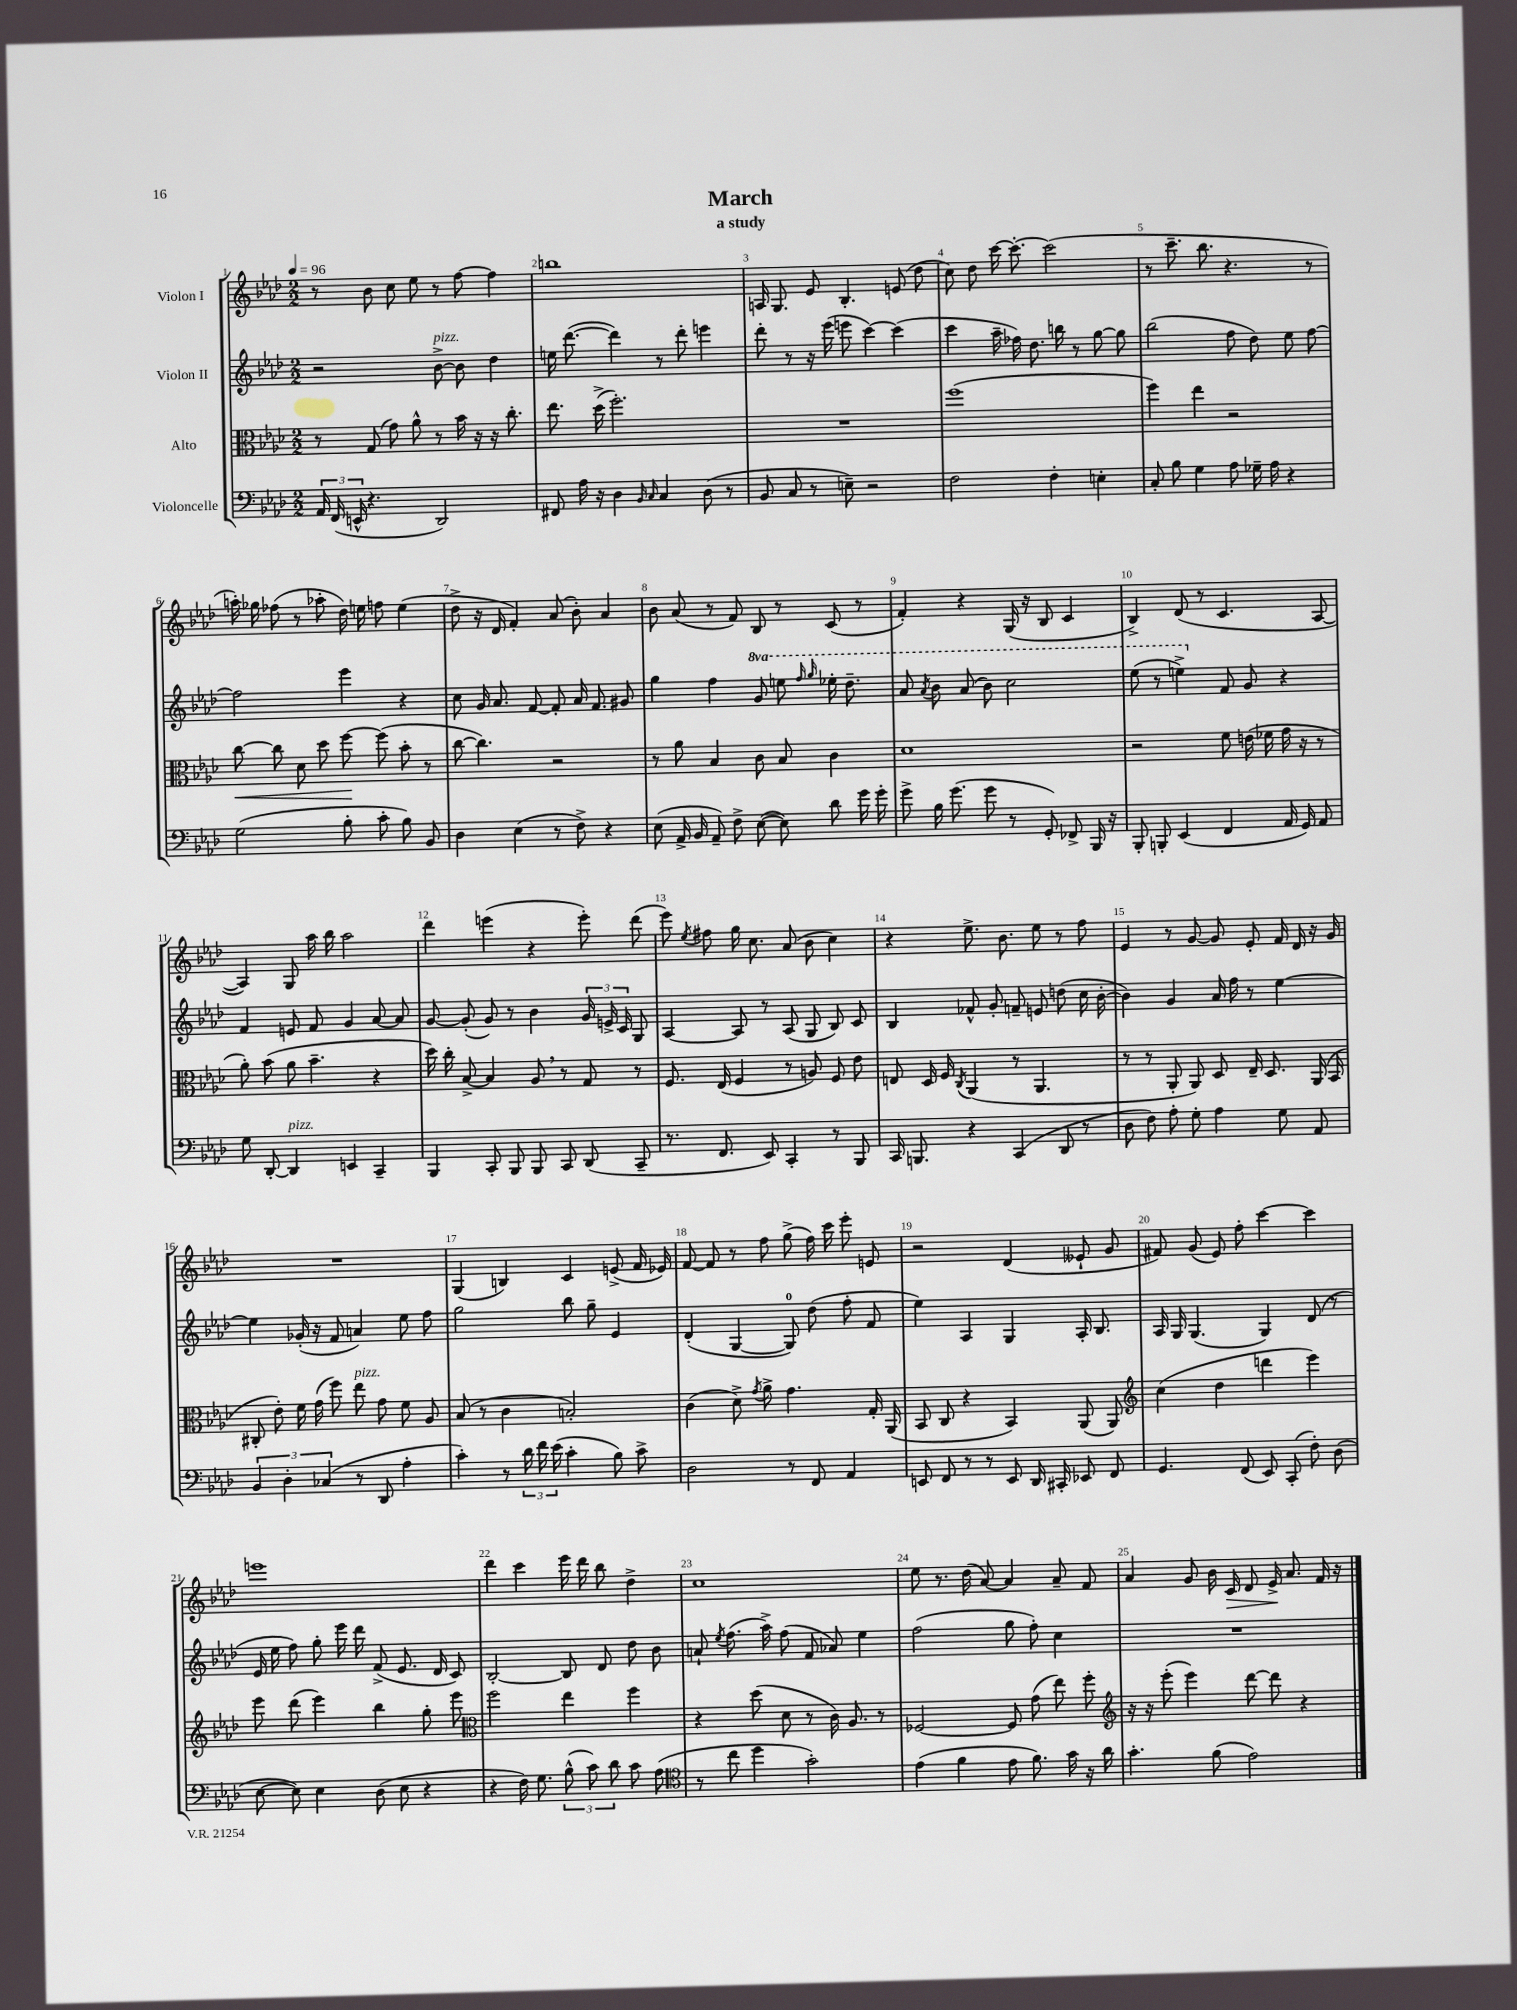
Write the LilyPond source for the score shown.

\header { title = "March" subtitle = "a study" }
<<
\new StaffGroup <<
\new Staff = "s0" \with { instrumentName = "Violon I" } {
    \clef treble \key aes \major \numericTimeSignature \time 2/2 \tempo 4 = 96
    \autoBeamOff r8 bes'8 c''8 ees''8 r8 f''8~ f''4 |
    b''1 |
    a16 g8. ees'8 bes4.-. e'8( des''8 |
    c''8) des''8 c'''16~ c'''8.~-. c'''2( |
    r8 c'''8.-- bes''8. r4. r8 |
    a''16-.) ges''16 fes''8( r8 aes''8-. des''16) e''16 f''8 e''4( |
    des''8-> r16 des'16 f'4-.) aes'8( bes'8-.) aes'4 |
    bes'8 aes'8( r8 f'8) bes8 r8 c'8( r8 |
    f'4-.) r4 g16( r16 bes8 c'4 |
    bes4->) des'8( r8 c'4. aes8~ |
    aes4) g8 aes''16 bes''16 aes''2 |
    des'''4 e'''4( r4 e'''8-.) des'''8( |
    ees'''8) \acciaccatura { ees''8 } fis''8 g''16 c''8. aes'8( bes'8 c''4) |
    r4 ees''8.-> bes'8. ees''8 r8 f''8 |
    ees'4 r8 g'8~ g'8 ees'8-. f'16 des'16 r16 g'16 |
    R1 |
    g4( b4) c'4 e'8->( f'16 ees'16) |
    f'8~ f'8 r8 f''8 g''8->( f''16) c'''16 ees'''8-. e'8 |
    r2 des'4( eeses'8-! g'8 |
    fis'8) g'8( ees'8) f''8-. c'''4~ c'''4 |
    e'''1 |
    des'''4 c'''4 ees'''16 des'''16 bes''8 des''4-> |
    c''1 |
    ees''8 r8. des''16( aes'8~) aes'4 aes'8-- f'8 |
    aes'4 g'8 bes'16 c'16\> des'8 ees'16->\! aes'8. f'16 r16 \bar "|." |
}
\new Staff = "s1" \with { instrumentName = "Violon II" } {
    \clef treble \key aes \major \numericTimeSignature \time 2/2 \set Staff.ottavationMarkups = #ottavation-simple-ordinals
    \autoBeamOff r2 bes'8~->^\markup { \italic "pizz." } bes'8 des''4 |
    e''16 des'''8.~( des'''4) r8 des'''8-. e'''4 |
    des'''8-. r8 r16 ees'''16( e'''8 c'''4~) c'''4( |
    c'''4 aes''16-- fes''16) des''8. b''16 r8 g''8~ g''8 |
    bes''2( f''8 des''8) ees''8 f''8~ |
    f''2 ees'''4 r4 |
    c''8 g'16 aes'8. f'8~ f'8-. aes'16 f'8. gis'8 |
    g''4 f''4 \ottava #1 g''8 e'''8 \grace { f'''16 g'''16 } ees'''16-. des'''8.-- |
    aes''8 \acciaccatura { aes''8 } bes''8 aes''8( bes''8) c'''2 |
    ees'''8( r8 e'''4->) \ottava #0 f'8 g'8 r4 |
    f'4 e'8 f'8 g'4 aes'8~ aes'8 |
    g'8~ g'8-.( g'8) r8 bes'4 \tuplet 3/2 { g'16 e'16-> c'16 } g8 |
    aes4~ aes8 r8 aes8( g8 bes8) c'8 |
    bes4 fes'8-^ g'8-. f'8-- e'8 d''8( c''16 bes'16~-. |
    bes'4) g'4 aes'16 f''16 r8 ees''4~ |
    ees''4 ges'16-.( r16 f'8 a'4) ees''8 f''8 |
    g''2 bes''8 g''8-- ees'4 |
    des'4-.( g4~ g8-0) des''8( f''8-. f'8 |
    ees''4) aes4 g4 aes16-. bes8. |
    aes16 g16 g4.( g4) des'8( r8 |
    ees'16 ees''16 f''8) g''8-. ees'''16 des'''16 f'8->( ees'8. des'16 c'8) |
    bes2~-. bes8 des'8 des''8 bes'8 |
    a'8-! \acciaccatura { ees''8 } f''8.( aes''16->) f''8( f'8 aes'8) ees''4 |
    f''2( g''8 f''8-.) c''4 |
    R1 \bar "|." |
}
\new Staff = "s2" \with { instrumentName = "Alto" } {
    \clef alto \key aes \major \numericTimeSignature \time 2/2
    \autoBeamOff r8 g8( g'8) aes'8-^ r8 bes'16 r16 r16 c''8.-. |
    ees''8. des''16->( f''2.-.) |
    R1 |
    f''1( |
    f''4) ees''4 r2 |
    c''8~\< c''8 des'8 des''8 f''8~\! f''8( bes'8-. r8 |
    c''8~ c''4.) r2 |
    r8 aes'8 bes4 c'8 bes8 c'4 |
    des'1 |
    r2 f'8 e'16( fes'16 g'16 r16 r8 |
    aes'8-.) bes'8( aes'8 bes'4.-- r4 |
    des''16) c''16-. bes8~-> bes4 aes8 \breathe r8 g8 r8 |
    f8. ees16( f4 r8 a8) f8 ees'8 |
    e8 des16 f16 \acciaccatura { c8 } aes,4( r8 aes,4. |
    r8 r8 aes,8-. aes,8) des8 ees16-- des8. aes,16( bes,16 |
    cis8-. ees'8-.) f'16 g'16( f''8) ees''8^\markup { \italic "pizz." } g'8 f'8 aes8 |
    bes8( r8 c'4 b2-.) |
    c'4( des'8->) \acciaccatura { g'8 } aes'8-> g'4. g16-. aes,16( |
    bes,8 c8 r4 bes,4) aes,8( aes,8) |
    \clef treble c''4( des''4 d'''4 ees'''4) |
    ees'''8 des'''8( ees'''4) bes''4 g''8-. ees'''8 |
    \clef alto f''2 ees''4 f''4 |
    r4 des''8( des'8 r8 c'16) aes8. r8 |
    fes2~ fes8 g'8( ees''8) f''8-. |
    \clef treble r16 r16 ees'''8-.( ees'''4) des'''8~ des'''8 r4 \bar "|." |
}
\new Staff = "s3" \with { instrumentName = "Violoncelle" } {
    \clef bass \key aes \major \numericTimeSignature \time 2/2
    \autoBeamOff \tuplet 3/2 { aes,16 f,16( e,16-^ } r4. des,2) |
    fis,8 aes16 r16 des4 \grace { bes,16 c16 } c4 des8( r8 |
    bes,8 c8 r8 e8--) r2 |
    f2 f4-. e4-. |
    c8-. bes8 g4 aes8 ges16-- aes16 r4 |
    g2( bes8-. c'8-. bes8) bes,8 |
    des4 ees4( r8 f8->) r4 |
    ees8( aes,16-> bes,16 aes,8--) f8-> ees8~( ees8) des'8 g'16 g'16-. |
    g'8-> bes16 g'8.( g'8 r8 g,8-.) fes,8-> bes,,16 r16 |
    bes,,8-. b,,8-. ees,4( f,4 aes,16 g,16) aes,8 |
    g8 des,8~-. des,4^\markup { \italic "pizz." } e,4 c,4-- |
    bes,,4 c,8-. bes,,8 bes,,8 c,8 des,8( c,8-- |
    r8. f,8. ees,8) c,4-. r8 bes,,8 |
    c,16 b,,8. r4 c,4( des,8 r8 |
    des8 f8) aes8-. g8-. aes4 g8 aes,8 |
    \tuplet 3/2 { bes,4 des4-. ces4( } r8 des,8 aes4-. |
    c'4-.) r8 \tuplet 3/2 { des'16 f'16 ees'16( } c'4-. bes8) c'8-> |
    des2 r8 f,8 aes,4 |
    e,8 f,8 r8 r8 e,8 des,16 cis,16-. ees,8 f,8 |
    g,4. f,8( ees,8) c,8-.( f8-.) des8( |
    ees8~ ees8) ees4 des8( ees8 r4 |
    r4 f16) g8. \tuplet 3/2 { bes8-^( c'8) des'8 } c'8 aes8( |
    \clef tenor r8 c''8 des''4 g'2-.) |
    ees'4( f'4 ees'8 f'8.) g'16 r16 aes'16 |
    g'4.-. f'8( ees'2) \bar "|." |
}
>>
>>
\layout { \context { \Score \override BarNumber.break-visibility = ##(#f #t #t) barNumberVisibility = #all-bar-numbers-visible } }
